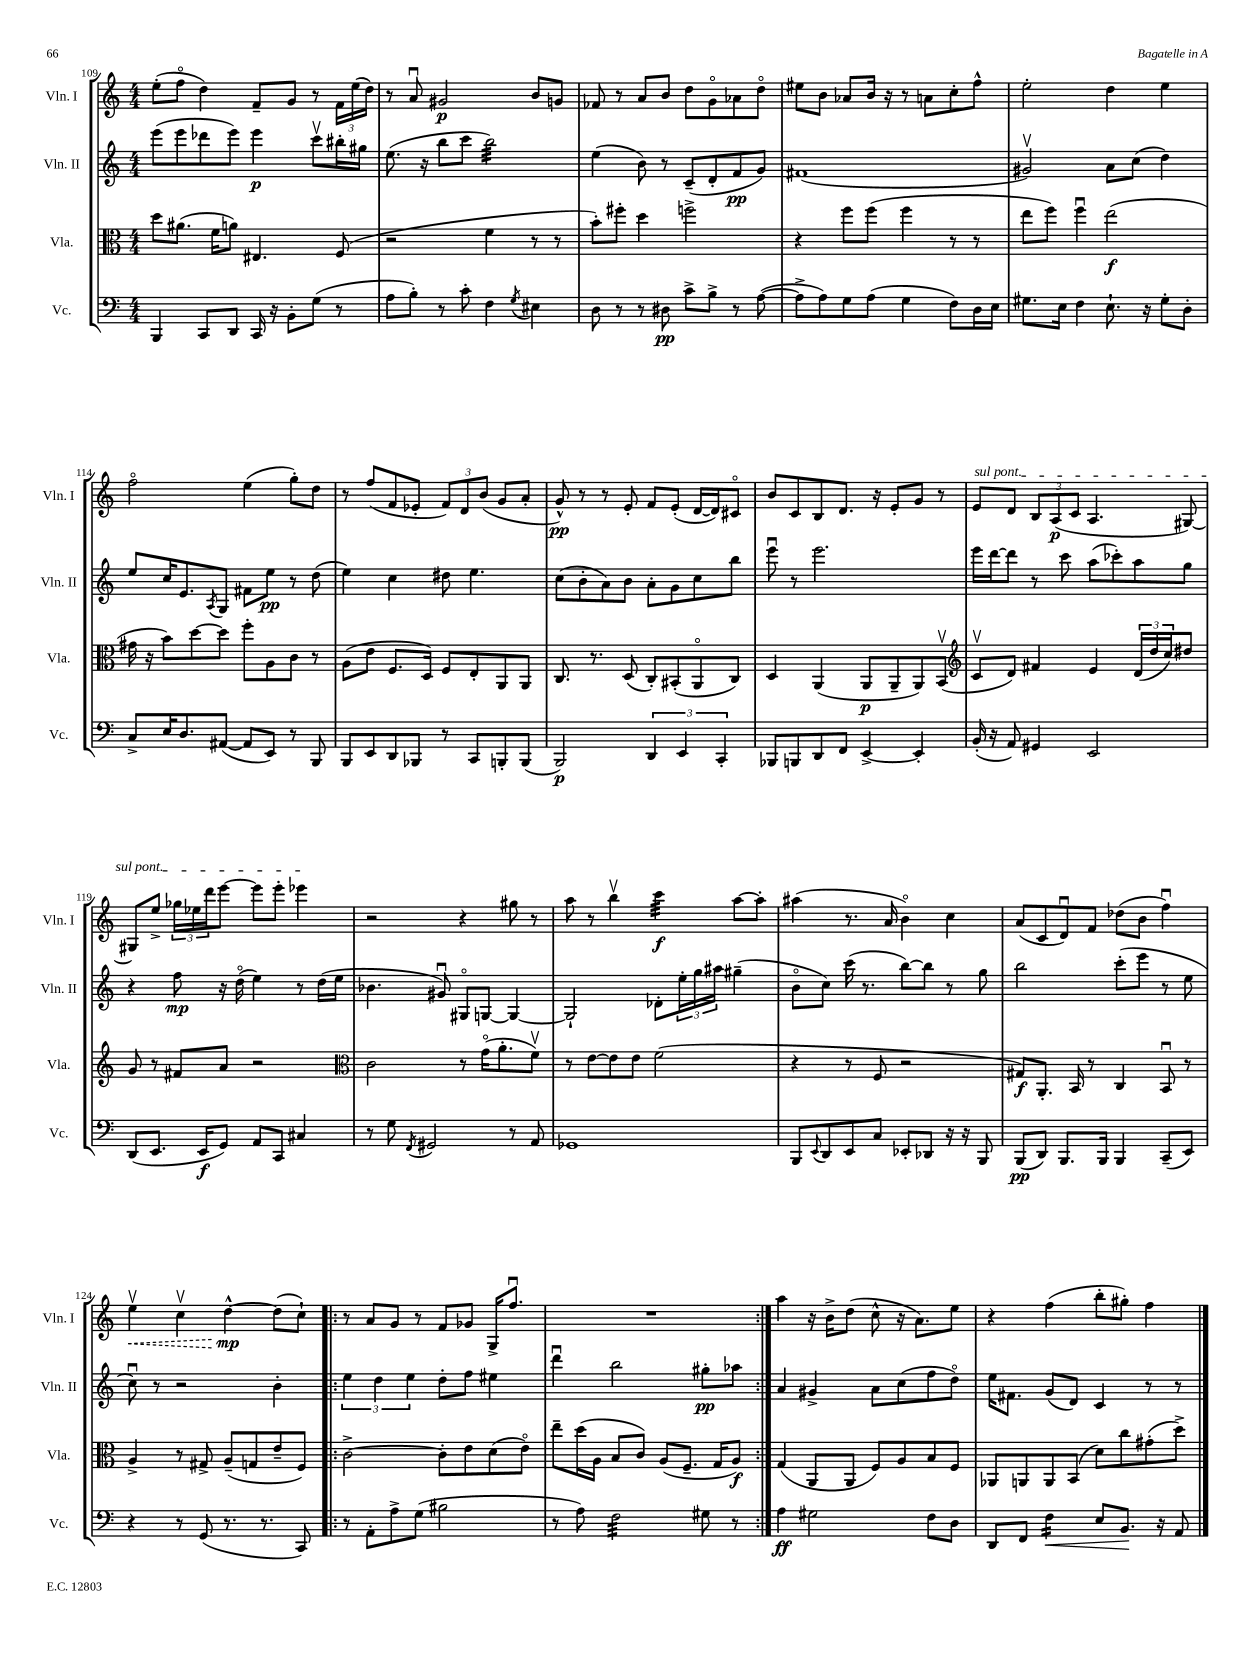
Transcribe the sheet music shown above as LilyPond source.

<<
\new StaffGroup <<
\new Staff = "s0" \with { instrumentName = "Vln. I" shortInstrumentName = "Vln. I" } {
    \clef treble \key c \major \numericTimeSignature \time 4/4
    e''8-.( f''8\flageolet d''4) f'8-- g'8 r8 \tuplet 3/2 { f'16 e''16( d''16) } |
    r8 a'8\downbow gis'2\p b'8 g'8 |
    fes'8 r8 a'8 b'8 d''8 g'8\flageolet aes'8 d''8\flageolet |
    eis''8 b'8 aes'8 b'16 r16 r8 a'8 c''8-. f''8-^ |
    e''2-. d''4 e''4 |
    f''2\flageolet e''4( g''8-.) d''8 |
    r8 f''8( f'8 ees'8-. \tuplet 3/2 { f'8) d'8 b'8( } g'8 a'8-. |
    g'8-^\pp) r8 r8 e'8-. f'8 e'8-.( d'16~ d'16) cis'8\flageolet |
    b'8 c'8 b8 d'8. r16 e'8-. g'8 r8 |
    \once \override TextSpanner.bound-details.left.text = \markup { \italic "sul pont." } e'8\startTextSpan d'8 \tuplet 3/2 { b8 a8\p( c'8 } a4. gis8~) |
    gis8 e''8-> \tuplet 3/2 { ges''16 ees''16 d'''16 } e'''8~ e'''8 e'''8-. ees'''4\stopTextSpan |
    r2 r4 gis''8 r8 |
    a''8 r8 b''4\upbow c'''4:32\f a''8~ a''8-. |
    ais''4( r8. a'16 b'4\flageolet) c''4 |
    a'8( c'8 d'8\downbow) f'8 des''8( b'8 f''4\downbow) |
    \once \override Hairpin.style = #'dashed-line e''4\upbow\< c''4\upbow d''4~-^\mp\! d''8( c''8-!) |
    \repeat volta 2 { r8 a'8 g'8 r8 f'8 ges'8 g16-> f''8.\downbow |
    R1 | }
    a''4 r16 b'16-> d''8( c''8-^ r16 a'8.) e''8 |
    r4 f''4( b''8-. gis''8-.) f''4 \bar "|." |
}
\new Staff = "s1" \with { instrumentName = "Vln. II" shortInstrumentName = "Vln. II" } {
    \clef treble \key c \major \numericTimeSignature \time 4/4
    e'''8( e'''8 des'''8 e'''8) e'''4\p c'''8\upbow bis''16-. gis''16 |
    e''8.( r16 b''8 c'''8 b''2:32) |
    e''4( b'8) r8 c'8--( d'8-. f'8\pp g'8) |
    fis'1( |
    gis'2\upbow) a'8 c''8( d''4) |
    e''8 c''16 e'8. \acciaccatura { a8 } g8 fis'8 e''8\pp r8 d''8( |
    e''4) c''4 dis''8 e''4. |
    c''8( b'8-. a'8) b'8 a'8-. g'8 c''8 b''8 |
    e'''8\downbow r8 e'''2. |
    e'''16 d'''16~ d'''8 r8 c'''8 a''8( ces'''8-.) a''8 g''8 |
    r4 f''8\mp r16 d''16\flageolet( e''4) r8 d''16( e''16 |
    bes'4. gis'8\downbow) gis8\flageolet g8~ g4~ |
    g2-! des'8-. \tuplet 3/2 { e''16-. g''16 ais''16 } gis''4--( |
    b'8\flageolet c''8) c'''16( r8. b''8~) b''8 r8 g''8 |
    b''2 c'''8-.( e'''8 r8 e''8 |
    c''8\downbow) r8 r2 b'4-. |
    \repeat volta 2 { \tuplet 3/2 { e''4 d''4 e''4 } d''8-. f''8 eis''4 |
    d'''4\downbow b''2 gis''8-.\pp aes''8 | }
    a'4 gis'4-> a'8 c''8( f''8 d''8\flageolet) |
    e''16 fis'8. g'8( d'8) c'4 r8 r8 \bar "|." |
}
\new Staff = "s2" \with { instrumentName = "Vla." shortInstrumentName = "Vla." } {
    \clef alto \key c \major \numericTimeSignature \time 4/4
    d''8 ais'8.( f'16 a'8) eis4. f8( |
    r2 f'4 r8 r8 |
    b'8-.) fis''8-. d''4 f''2-> |
    r4 f''8 f''8( f''4 r8 r8 |
    e''8 f''8) f''4\downbow e''2\f( |
    gis'16 r16 b'8) d''8~ d''8 f''8-. a8 c'8 r8 |
    a8( e'8 f8. d16) f8 e8-. a,8 a,8 |
    c8. r8. d8( c8-.) bis,8-.( a,8\flageolet c8) |
    d4 a,4( a,8\p a,8-- a,8) b,8\upbow( |
    \clef treble c'8\upbow d'8) fis'4 e'4 \tuplet 3/2 { d'16( d''16 c''16) } dis''8 |
    g'8 r8 fis'8 a'8 r2 |
    \clef alto c'2 r8 g'16\flageolet( a'8.-. f'8\upbow) |
    r8 e'8~ e'8 e'8 f'2( |
    r4 r8 f8 r2 |
    gis8\f) a,8.-. b,16 r8 c4 b,8\downbow r8 |
    a4-> r8 gis8-> a8--( g8 e'8-- f8) |
    \repeat volta 2 { c'2~-> c'8-. e'8 d'8( e'8\flageolet) |
    e''8-- d''16( a16 b8 c'8) a8( f8.-- g16 a8\f) | }
    g4( a,8 a,8 f8) a8 b8 f8 |
    aes,8 a,8 a,8 b,8( d'8) c''8 gis'8-.( d''8->) \bar "|." |
}
\new Staff = "s3" \with { instrumentName = "Vc." shortInstrumentName = "Vc." } {
    \clef bass \key c \major \numericTimeSignature \time 4/4
    b,,4 c,8 d,8 c,16 r16 b,8-. g8( r8 |
    a8 b8-.) r8 c'8-. f4 \acciaccatura { g8 } eis4 |
    d8 r8 r8 dis8\pp c'8-> b8-> r8 a8~( |
    a8-> a8) g8 a8( g4 f8) d16 e16 |
    gis8. e16 f4 e8.-! r16 gis8-. d8-. |
    c8-> e16 d8. ais,8~( ais,8 e,8) r8 b,,8 |
    b,,8 e,8 d,8 bes,,8 r8 c,8 b,,8-. b,,8( |
    b,,2\p) \tuplet 3/2 { d,4 e,4 c,4-. } |
    bes,,8 b,,8 d,8 f,8 e,4~-> e,4-. |
    b,16-.( r16 a,8) gis,4 e,2 |
    d,8( e,8. e,16\f g,8) a,8 c,8 cis4 |
    r8 g8 \acciaccatura { f,8 } gis,2 r8 a,8 |
    ges,1 |
    b,,8 \appoggiatura { e,8 } d,8 e,8 c8 ees,8-. des,8 r16 r16 b,,8 |
    b,,8\pp( d,8) b,,8. b,,16 b,,4 c,8--( e,8) |
    r4 r8 g,8( r8. r8. c,8) |
    \repeat volta 2 { r8 a,8-. a8-> g8( bis2 |
    r8 a8) f2:32 gis8 r8 | }
    a4\ff gis2 f8 d8 |
    d,8 f,8 f4:16\< e8 b,8.\! r16 a,8 \bar "|." |
}
>>
>>
\layout { \context { \Score currentBarNumber = #109 } }
